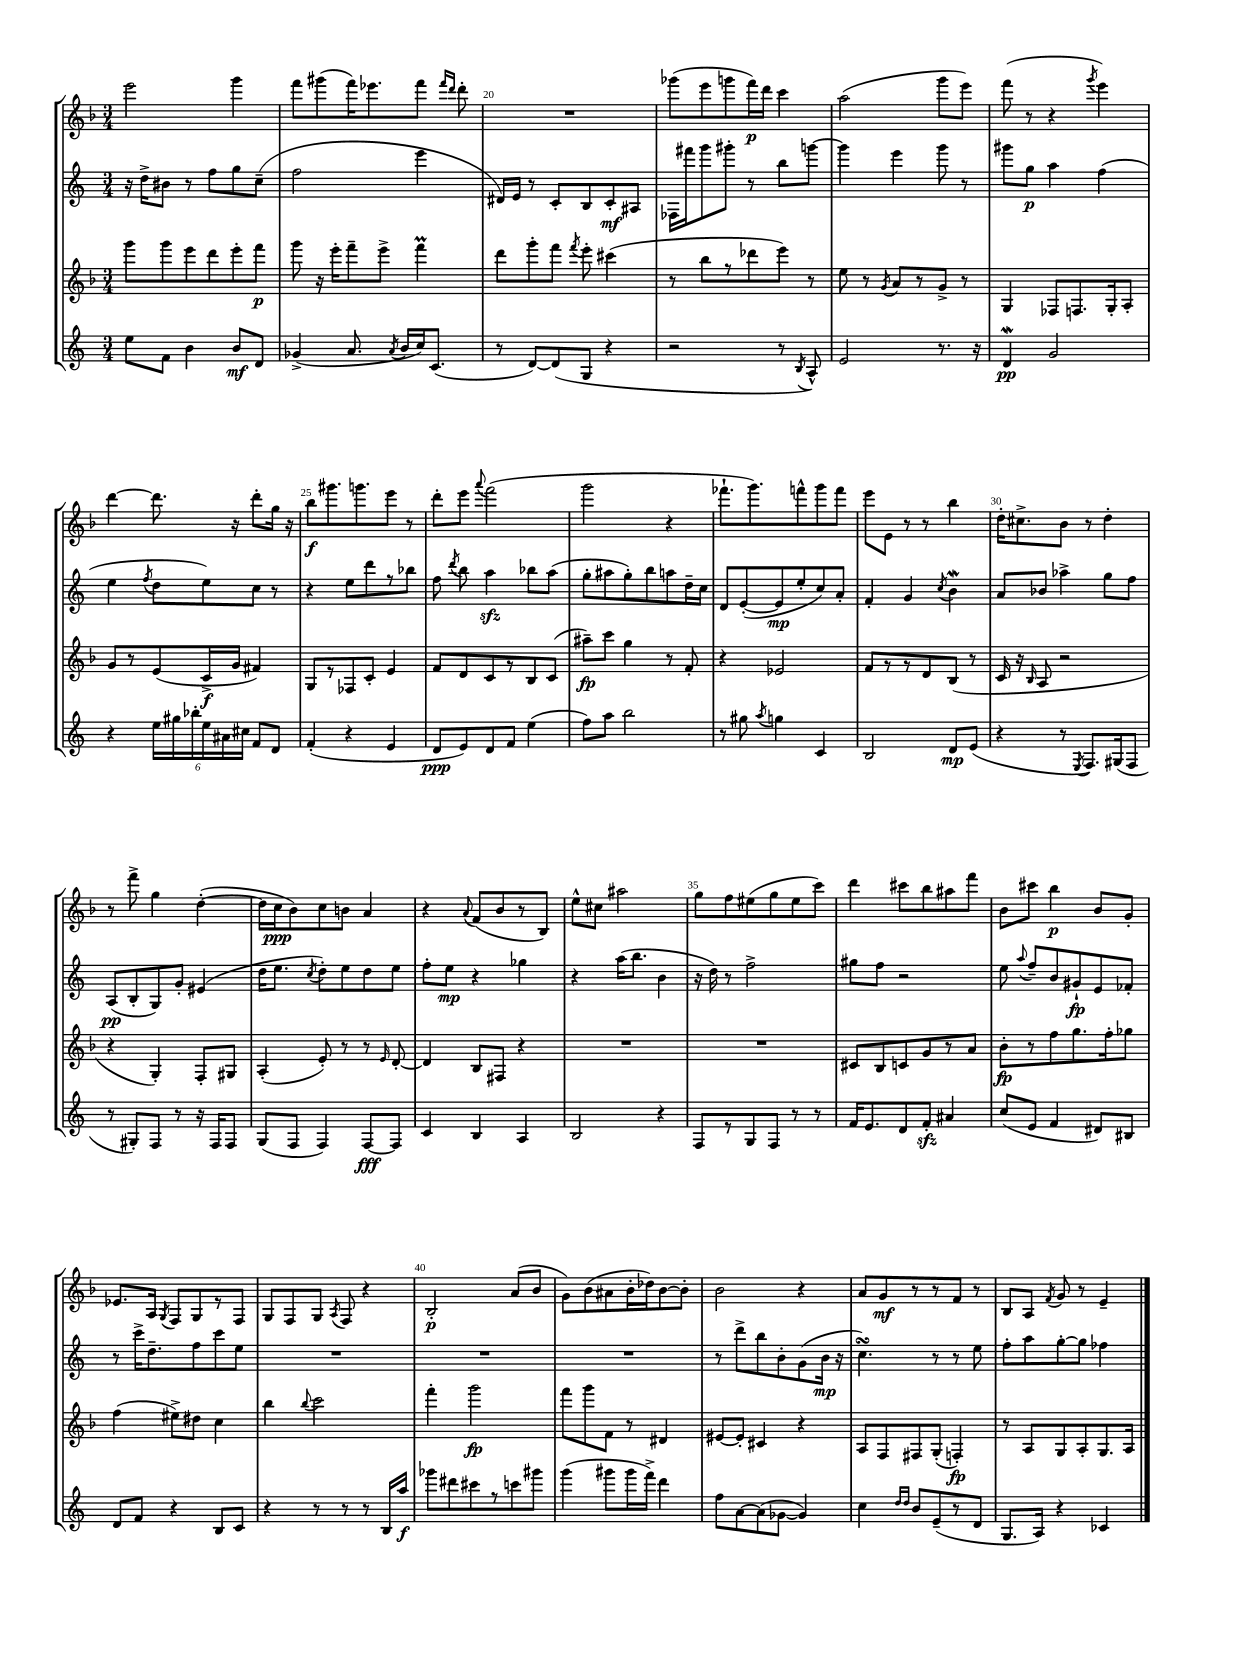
<<
\new StaffGroup <<
\new Staff = "s0" {
    \clef treble \key f \major \numericTimeSignature \time 3/4
    \autoBeamOff e'''2 g'''4 |
    f'''8[ gis'''8( f'''16) ees'''8. f'''8] \grace { f'''16[ d'''16] } d'''8-. |
    R2. |
    ges'''8[( e'''8 g'''8 f'''16\p) d'''16] c'''4 |
    a''2( g'''8[ e'''8]) |
    f'''8( r8 r4 \acciaccatura { g'''8 } e'''4) |
    d'''4~ d'''8. r16 d'''8[-. g''16] r16 |
    bes''8[\f gis'''8. g'''8. e'''8] r8 |
    d'''8[-. e'''8] \appoggiatura { a'''8 } f'''2( |
    g'''2 r4 |
    fes'''8.[-! g'''8.) f'''8-^ g'''8 f'''8] |
    e'''8[ e'8] r8 r8 bes''4 |
    d''16[-. cis''8.-> bes'8] r8 d''4-. |
    r8 f'''8-> g''4 d''4~-.( |
    d''16[ c''16\ppp bes'8) c''8 b'8] a'4 |
    r4 \appoggiatura { a'8 } f'8[( bes'8 r8 bes8]) |
    e''8[-^ cis''8] ais''2 |
    g''8[ f''8 eis''8( g''8 eis''8 c'''8]) |
    d'''4 cis'''8[ bes''8 ais''8 f'''8] |
    bes'8[ cis'''8] bes''4\p bes'8[ g'8]-. |
    ees'8.[ a16] \acciaccatura { g8 } f8[ g8 r8 f8] |
    g8[ f8 g8] \acciaccatura { a8 } f8 r4 |
    bes2-.\p a'8[( bes'8] |
    g'8[) bes'8( ais'8 bes'16-. des''16) bes'8~ bes'8]-. |
    bes'2 r4 |
    a'8[ g'8\mf r8 r8 f'8] r8 |
    bes8[ a8] \acciaccatura { f'8 } g'8 r8 e'4-- \bar "|." |
}
\new Staff = "s1" {
    \clef treble \key c \major \numericTimeSignature \time 3/4
    \autoBeamOff r16 d''16[-> bis'8] r8 f''8[ g''8 c''8]--( |
    f''2 e'''4 |
    dis'16[) e'16] r8 c'8[-. b8 c'8-.\mf ais8] |
    fes16[ fis'''16 g'''8 gis'''8]-. r8 b''8[ g'''8]~ |
    g'''4 e'''4 g'''8 r8 |
    gis'''8[ g''8]\p a''4 f''4( |
    e''4 \acciaccatura { f''8 } d''8[ e''8) c''8] r8 |
    r4 e''8[ d'''8 r8 bes''8] |
    f''8 \acciaccatura { d'''8 } b''8 a''4\sfz bes''8[ a''8]( |
    g''8[-. ais''8 g''8-.) b''8 a''8 d''16-- c''16] |
    d'8[ e'8~-.( e'8\mp e''8-. c''8) a'8]-. |
    f'4-. g'4 \acciaccatura { c''8 } b'4\mordent |
    a'8[ bes'8] aes''4-> g''8[ f''8] |
    a8[\pp( b8-. g8) g'8]-. eis'4( |
    d''16[ e''8.] \acciaccatura { c''8 } d''8[-.) e''8 d''8 e''8] |
    f''8[-. e''8]\mp r4 ges''4 |
    r4 a''16[( b''8.] b'4 |
    r16 d''16) r8 f''2-> |
    gis''8[ f''8] r2 |
    e''8 \appoggiatura { a''8 } f''8[-- b'8 gis'8-!\fp e'8 fes'8]-. |
    r8 c'''16[-> d''8.-- f''8 c'''8 e''8] |
    R2. |
    R2. |
    R2. |
    r8 d'''8[-> b''8 b'8-. g'8( b'16]\mp r16 |
    c''4.\turn) r8 r8 e''8 |
    f''8[-. a''8 g''8~-. g''8] fes''4 \bar "|." |
}
\new Staff = "s2" {
    \clef treble \key f \major \numericTimeSignature \time 3/4
    \autoBeamOff g'''8[ g'''8 e'''8 d'''8 e'''8-. f'''8]\p |
    g'''8 r16 e'''16[-. f'''8-- e'''8]-> f'''4\prall |
    d'''8[ g'''8-. f'''8] \acciaccatura { f'''8 } e'''8-. cis'''4( |
    r8 bes''8[ r8 des'''8 e'''8]) r8 |
    e''8 r8 \acciaccatura { g'8 } a'8[ r8 g'8]-> r8 |
    g4 fes8[ f8. g16-. a8]-. |
    g'8[ r8 e'8( c'16->\f g'16] fis'4) |
    g8[ r8 fes8 c'8]-. e'4 |
    f'8[ d'8 c'8 r8 bes8 c'8]( |
    ais''8[--\fp) c'''8] g''4 r8 f'8-. |
    r4 ees'2 |
    f'8[ r8 r8 d'8 bes8]( r8 |
    c'16 r16 \grace { bes16 } a8 r2 |
    r4 g4-.) f8[-. gis8] |
    a4-.( e'8-.) r8 r8 \grace { e'16 } d'8~-. |
    d'4 bes8[ fis8] r4 |
    R2. |
    R2. |
    cis'8[ bes8 c'8 g'8 r8 a'8] |
    bes'8[-.\fp r8 f''8 g''8. f''16-. ges''8] |
    f''4( eis''8[->) dis''8] c''4 |
    bes''4 \appoggiatura { bes''8 } c'''2 |
    f'''4-. g'''2\fp |
    f'''8[ g'''8 f'8] r8 dis'4 |
    eis'8[~ eis'8]-. cis'4 r4 |
    a8[ f8 fis8 g8]-.( f4-.\fp) |
    r8 a8[ g8 a8-. g8. a16] \bar "|." |
}
\new Staff = "s3" {
    \clef treble \key c \major \numericTimeSignature \time 3/4
    \autoBeamOff e''8[ f'8] b'4 b'8[\mf d'8] |
    ges'4->( a'8. \acciaccatura { a'8 } b'16[ c''16) c'8.]( |
    r8 d'8[~) d'8( g8] r4 |
    r2 r8 \acciaccatura { b8 } a8-^) |
    e'2 r8. r16 |
    d'4\mordent\pp g'2 |
    r4 \tuplet 6/4 { e''16[ gis''16 bes''16-. e''16 ais'16 cis''16] } f'8[ d'8] |
    f'4-.( r4 e'4 |
    d'8[\ppp e'8) d'8 f'8] e''4( |
    f''8[) a''8] b''2 |
    r8 gis''8 \acciaccatura { a''8 } g''4 c'4 |
    b2 d'8[\mp e'8]( |
    r4 r8 \acciaccatura { e8 } f8.[) gis16( f8] |
    r8 gis8[-.) f8] r8 r16 f16[ f8] |
    g8[( f8] f4) f8[~\fff f8] |
    c'4 b4 a4 |
    b2 r4 |
    f8[ r8 g8 f8] r8 r8 |
    f'16[ e'8. d'8 f'8]-.\sfz ais'4 |
    c''8[( e'8] f'4 dis'8[) bis8] |
    d'8[ f'8] r4 b8[ c'8] |
    r4 r8 r8 r8 b16[ a''16]\f |
    ges'''8[ dis'''8 cis'''8 r8 c'''8 gis'''8] |
    g'''4( gis'''8[ gis'''16 f'''16]->) d'''4 |
    f''8[ a'8~ a'8( ges'8]~ ges'4) |
    c''4 \grace { d''16[ d''16] } b'8[ e'8--( r8 d'8] |
    g8.[ a16]) r4 ces'4 \bar "|." |
}
>>
>>
\layout { \context { \Score currentBarNumber = #18 \override BarNumber.break-visibility = ##(#f #t #t) barNumberVisibility = #(every-nth-bar-number-visible 5) } }
